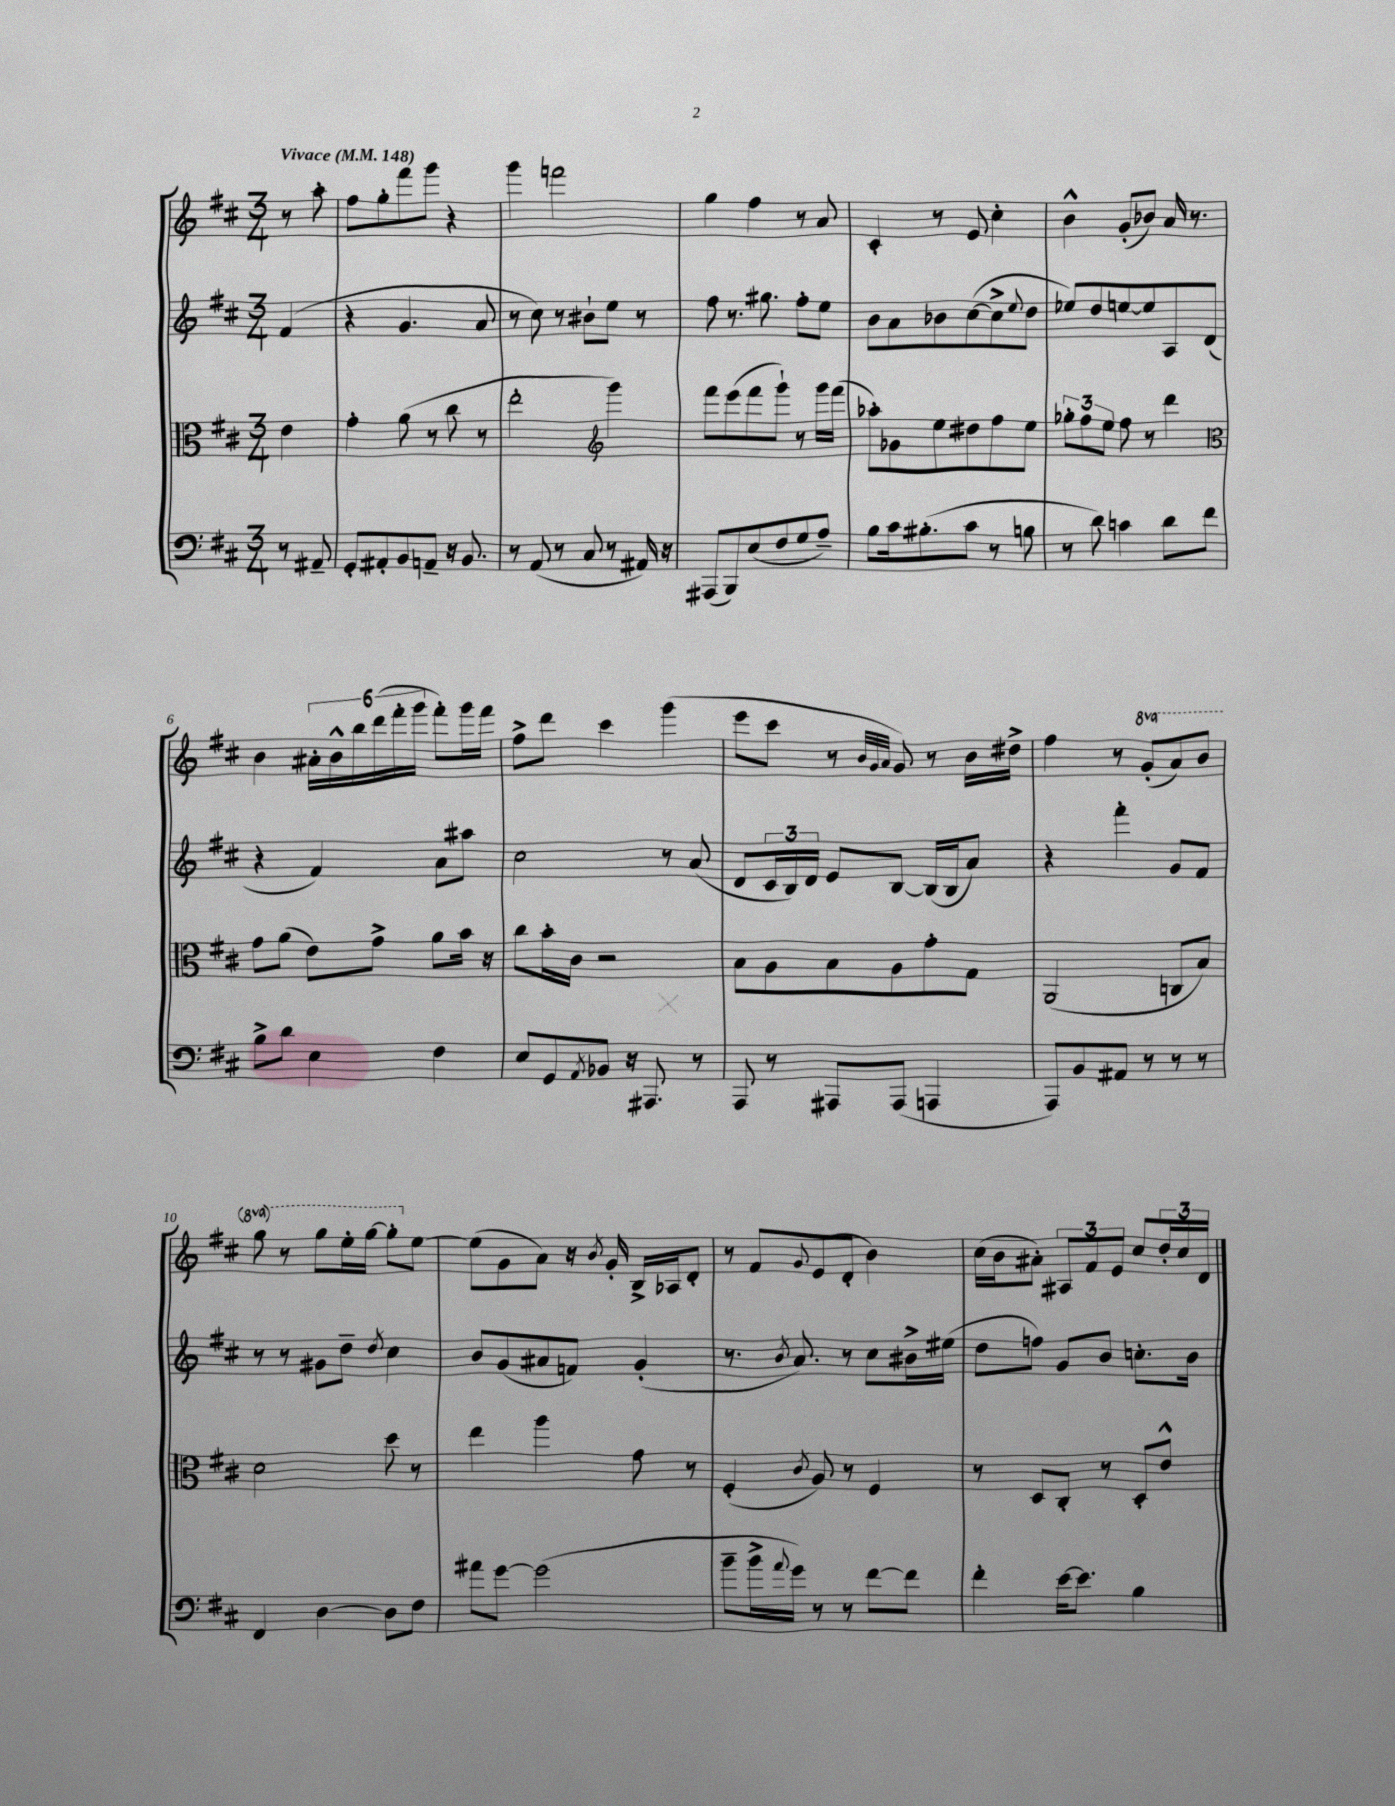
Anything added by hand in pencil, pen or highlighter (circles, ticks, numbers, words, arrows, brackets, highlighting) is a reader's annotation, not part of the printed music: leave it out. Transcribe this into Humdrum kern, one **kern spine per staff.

**kern	**kern	**kern	**kern
*staff4	*staff3	*staff2	*staff1
*clefF4	*clefC3	*clefG2	*clefG2
*k[f#c#]	*k[f#c#]	*k[f#c#]	*k[f#c#]
*M3/4	*M3/4	*M3/4	*M3/4
*MM148	*MM148	*MM148	*MM148
8r	4e\	(4f#/	8r
8AA#~/	.	.	8aa'\
=	=	=	=
8GG'/L	4g'\	4r	8ff#\L
8AA#'/	.	.	8gg'\
8BB/	(8a\	4.g/	8fff#\
8AA~/J	8r	.	8ggg\J
16r	8cc#\	.	4r
8.BB/	.	.	.
.	8r	8a/	.
=	=	=	=
8r	2ee'\	8r	4ggg\
(8AA/	.	8cc#\)	.
8r	.	8r	2fff\
8C#/	.	8b#`\L	.
*	*clefG2	*	*
8r	4ggg\)	8ee\J	.
16AA#/)	.	8r	.
16r	.	.	.
=	=	=	=
(8AAA#/L	8fff#\L	8ff#\	4gg\
8BBB/)	(8eee\	8.r	.
(8E/	8fff#\	.	4ff#\
.	.	8.gg#\	.
8F#/	8ggg`\J)	.	.
8G/	8r	8ff#'\L	8r
8A~/J)	16ggg\LL	8ee\J	8a/
.	(16fff#\JJ	.	.
=	=	=	=
8B\L	8aa-'\L)	8b\L	4c#'/
16c#\k	8g-\	8a\	.
(8.B#'\	.	.	.
.	8ee\	8b-\	8r
8c#\J	8dd#\	([8cc#\	8e/
8r	8ff#\	8cc#^\]	4cc#'\
.	.	8qqee/	.
8B\	8ee\J	8dd\J	.
=	=	=	=
8r	12gg-'\L	8ee-/L)	4b^^\
.	12ff#\	.	.
8d\)	.	8dd/	.
.	12ee\J	.	.
4c\	8ff#\	[8ee/	(8g'/L
.	8r	8ee/]	8b-/J)
8d\L	4ddd\	8A/	16a/
.	.	.	8.r
8f#\J	.	(8d/J	.
=	=	=	=
*	*clefC3	*	*
8B^\L	8g\L	4r	4b\
8d\J	(8a\J	.	.
4E\	8e\L)	4f#/)	24a#'\LL
.	.	.	24b^^\
.	.	.	24bb\
.	8g^\J	.	(24ddd\
.	.	.	24fff#'\
.	.	.	24ggg\JJ
4F#\	8a\L	8a\L	8fff#'\L)
.	16b\Jk	8aa#\J	16ggg\L
.	16r	.	16fff#\JJ
=	=	=	=
8E/L	8cc#\L	2cc#\	8ff#^\L
8GG/	16b'\L	.	8ddd\J
.	16c#\JJ	.	.
8qAA/	.	.	.
8BB-/J	2r	.	4ccc#\
16r	.	.	.
8.AAA#/	.	.	.
.	.	8r	(4ggg\
8r	.	(8a/	.
=	=	=	=
8AAA/	8B\L	8d/L	8eee\L
8r	8A\	24c#/L	8ccc#\J
.	.	24B/)	.
.	.	24d/JJ	.
8AAA#/L	8B\	8e/L	8r
.	.	.	32qqb/LLL
.	.	.	32qqg/
.	.	.	32qqa/JJJ
(8AAA#/J	8A\	[8B/J	8g/)
4AAA/	8g'\	(16B/]LL	8r
.	.	16B/J	.
.	8G\J	8a/J)	16b\LL
.	.	.	16dd#^\JJ
=	=	=	=
8AAA/L)	(2AA/	4r	4ff#\
8BB/	.	.	.
8AA#/J	.	4fff#'\	8r
8r	.	.	(8gg'/L
8r	8C/L	8g/L	8aa/)
8r	8B/J)	8f#/J	8bb/J
=	=	=	=
4FF#/	2d\	8r	8ggg\
.	.	8r	8r
[4D\	.	8g#\L	8ggg\L
.	.	8dd~\J	16eee'\L
.	.	.	[16ggg\JJ
.	.	8qdd/	.
8D\]L	8dd\	4cc#\	8ggg'\]L
8F#\J	8r	.	[8ee\J
=	=	=	=
8a#\L	4ee\	8b/L	(8ee\]L
[8g\J	.	(8g/	8g\
(2g\]	4aa\	8a#/	8a\J)
.	.	8f/J)	16r
.	.	.	8qb/
.	.	.	16g'/
.	8g\	(4g'/	16B^/LL
.	.	.	16A-/J
.	8r	.	8d'/J
=	=	=	=
8b~\L	(4F#'/	8.r	8r
16b^\L	.	.	8f#/L
8qqa/	.	8qb/	.
16g\JJ)	.	8.a/)	.
.	8qc#/	.	8qqg/
8r	8A/)	.	(8e/
8r	8r	8r	8d'/J
[8f#\L	4F#/	8cc#\L	4b\)
8f#\]J	.	16b#^\L	.
.	.	(16ee#\JJ	.
=	=	=	=
4f#'\	8r	8dd\L	(16cc#\LL
.	.	.	16b\J
.	8D/L	8ff\J)	8a#'\J)
[16e\LK	8C#'/J	8g/L	12A#/L
8.e\]J	.	.	.
.	.	.	12f#/
.	8r	8b/J	.
.	.	.	12e/J
4B\	8D'/L	8.cc'\L	8cc#/L
.	8e^^/J	.	24dd'/L
.	.	.	24cc#/
.	.	16b\Jk	.
.	.	.	24d/JJ
==	==	==	==
*-	*-	*-	*-
